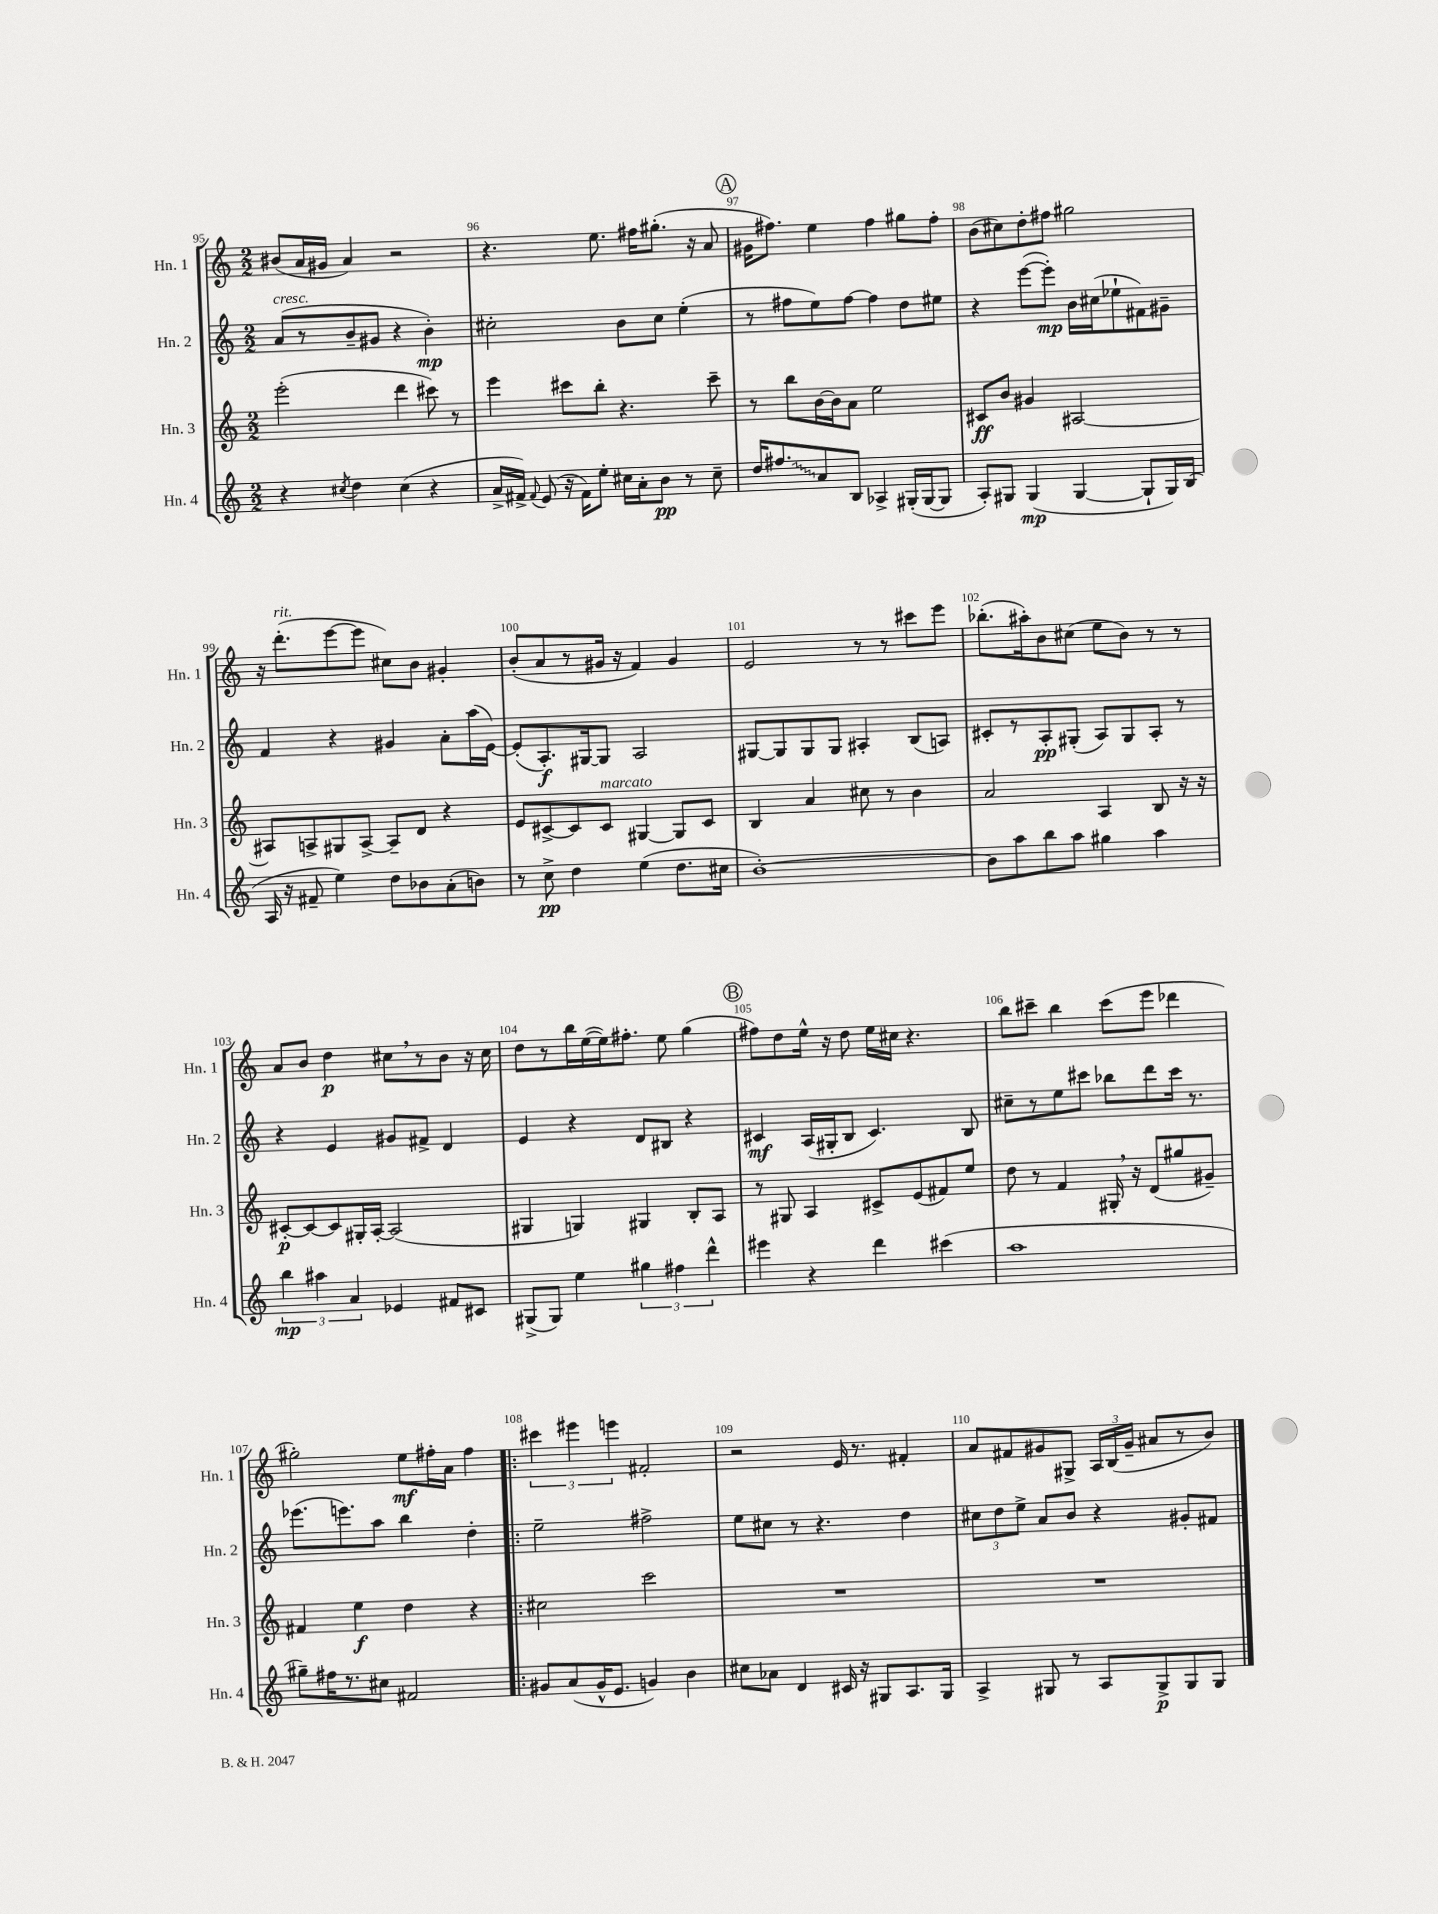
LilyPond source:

<<
\new StaffGroup <<
\new Staff = "s0" \with { instrumentName = "Hn. 1" shortInstrumentName = "Hn. 1" } {
    \clef treble \key c \major \numericTimeSignature \time 2/2
    \autoBeamOff bis'8[( a'16 gis'16] a'4) r2 |
    r4. e''8. fis''16[ gis''8.]-.( r16 a'8 |
    \mark \markup { \circle "A" } gis'16[ fis''8.]) e''4 fis''4 gis''8[ fis''8]-. |
    b'8[( cis''8) d''8-. fis''8] gis''2 |
    r16 d'''8.[-.^\markup { \italic "rit." }( e'''8~ e'''8] cis''8[) b'8] gis'4-. |
    b'8[-.( a'8 r8 gis'16] r16 f'4) gis'4 |
    e'2 r8 r8 cis'''8[ e'''8] |
    bes''8.[-.( ais''16-.) b'8 cis''8]( e''8[ b'8]) r8 r8 |
    a'8[ b'8] d''4\p cis''8[ \breathe r8 b'8] r16 cis''16 |
    d''8[ r8 b''16 e''16~( e''16) fis''8.]-. e''8 g''4( |
    \mark \markup { \circle "B" } fis''8[) d''8 e''16]-^ r16 d''8 e''16[ cis''16] r4. |
    b''8[ cis'''8]-- b''4 cis'''8[( e'''8] des'''4 |
    gis''2-.) e''8[\mf fis''16-. a'16] fis''4 |
    \bar ".|:" \tuplet 3/2 { cis'''4 eis'''4 e'''4 } fis'2-. |
    r2 e'16 r8. fis'4-. |
    a'8[ fis'8 gis'8 gis8]-> \tuplet 3/2 { a16[ b16( gis'16]-- } ais'8[ r8 b'8]) \bar "|." |
}
\new Staff = "s1" \with { instrumentName = "Hn. 2" shortInstrumentName = "Hn. 2" } {
    \clef treble \key c \major \numericTimeSignature \time 2/2
    \autoBeamOff a'8[^\markup { \italic "cresc." }( r8 b'8-- gis'8] r4 b'4-.\mp) |
    cis''2-. b'8[ cis''8] e''4-.( |
    \mark \markup { \circle "A" } r8 fis''8[ e''8) fis''8]~ fis''4 d''8[ eis''8] |
    r4 e'''8[~( e'''8]-.\mp) b'16[ cis''16( ees''8-! fis'8) gis'8]-- |
    f'4 r4 gis'4 a'8[-. a''16( e'16]~) |
    e'8[-.( a8.-.\f) gis16~ gis8] a2 |
    gis8[~ gis8 gis8 gis8] ais4-. b8[( a8]) |
    cis'8[-. r8 a8-.\pp gis8]-.( a8[) gis8 a8]-. r8 |
    r4 e'4 gis'8[ fis'8]-> d'4 |
    e'4 r4 d'8[ bis8] r4 |
    \mark \markup { \circle "B" } cis'4\mf a16[( gis16-. b8] cis'4.) b8 |
    cis''8[-- r8 e''8 cis'''8] bes''8[ d'''8 cis'''16] r8. |
    ees'''8.[( e'''8.) a''8] b''4 d''4-. |
    \bar ".|:" e''2-- fis''2-> |
    e''8[ cis''8] r8 r4. d''4 |
    \tuplet 3/2 { cis''8[ d''8 e''8]-> } a'8[ b'8] r4 gis'8[-. fis'8] \bar "|." |
}
\new Staff = "s2" \with { instrumentName = "Hn. 3" shortInstrumentName = "Hn. 3" } {
    \clef treble \key c \major \numericTimeSignature \time 2/2
    \autoBeamOff e'''2-.( d'''4 cis'''8) r8 |
    e'''4 cis'''8[ b''8]-. r4. cis'''8-- |
    \mark \markup { \circle "A" } r8 b''8[ b'16~ b'16 a'8] e''2 |
    cis'8[\ff b'8] gis'4 ais2~ |
    ais8[ a8-> gis8 a8]~-> a8[-- d'8] r4 |
    e'8[ cis'8~-> cis'8 cis'8]^\markup { \italic "marcato" } gis4~ gis8[ cis'8] |
    b4 a'4 cis''8 r8 b'4 |
    a'2 a4 b8 r16 r16 |
    cis'8[~-.\p cis'8~ cis'8 gis16-. a16]~-. a2( |
    gis4 g4) gis4 b8[-. a8] |
    \mark \markup { \circle "B" } r8 gis8 a4 cis'8[-> e'8( fis'8) e''8] |
    d''8 r8 f'4 gis16-. \breathe r16 d'8[( gis''8 gis'8]--) |
    fis'4 e''4\f d''4 r4 |
    \bar ".|:" cis''2 c'''2 |
    R1 |
    R1 \bar "|." |
}
\new Staff = "s3" \with { instrumentName = "Hn. 4" shortInstrumentName = "Hn. 4" } {
    \clef treble \key c \major \numericTimeSignature \time 2/2
    \autoBeamOff r4 \acciaccatura { cis''8 } d''4 cis''4( r4 |
    a'16[-> fis'16]->) \appoggiatura { fis'8 } e'8( r16 fis'16[) e''8]-. cis''16[ a'16-. b'8]\pp r8 cis''8-- |
    \mark \markup { \circle "A" } d''16[ \once \override Glissando.style = #'zigzag fis''8.\glissando a'8 b8] aes4-> gis16[-.( gis16~ gis8] |
    a8[-.) gis8] gis4\mp( gis4~ gis8[-! gis16) b16]( |
    a16 r16 fis'8-- e''4) d''8[ bes'8 a'8-.( b'8]) |
    r8 c''8->\pp d''4 e''4( d''8.[ cis''16] |
    b'1~-.) |
    b'8[ a''8 b''8 a''8] gis''4 a''4 |
    \tuplet 3/2 { b''4\mp ais''4 a'4 } ees'4 fis'8[ cis'8] |
    gis8[->( gis8]) e''4 \tuplet 3/2 { gis''4 fis''4 d'''4-^ } |
    \mark \markup { \circle "B" } eis'''4 r4 d'''4 cis'''4( |
    a''1 |
    gis''8[--) fis''16 r8. cis''8] fis'2 |
    \bar ".|:" gis'8[ a'8( gis'16-^ e'8.] g'4) b'4 |
    cis''8[ aes'8] d'4 cis'16 r16 gis8[ a8. gis16] |
    a4-> gis8 r8 a8[ gis8->\p gis8 gis8] \bar "|." |
}
>>
>>
\layout { \context { \Score currentBarNumber = #95 \override BarNumber.break-visibility = ##(#f #t #t) barNumberVisibility = #all-bar-numbers-visible } }
